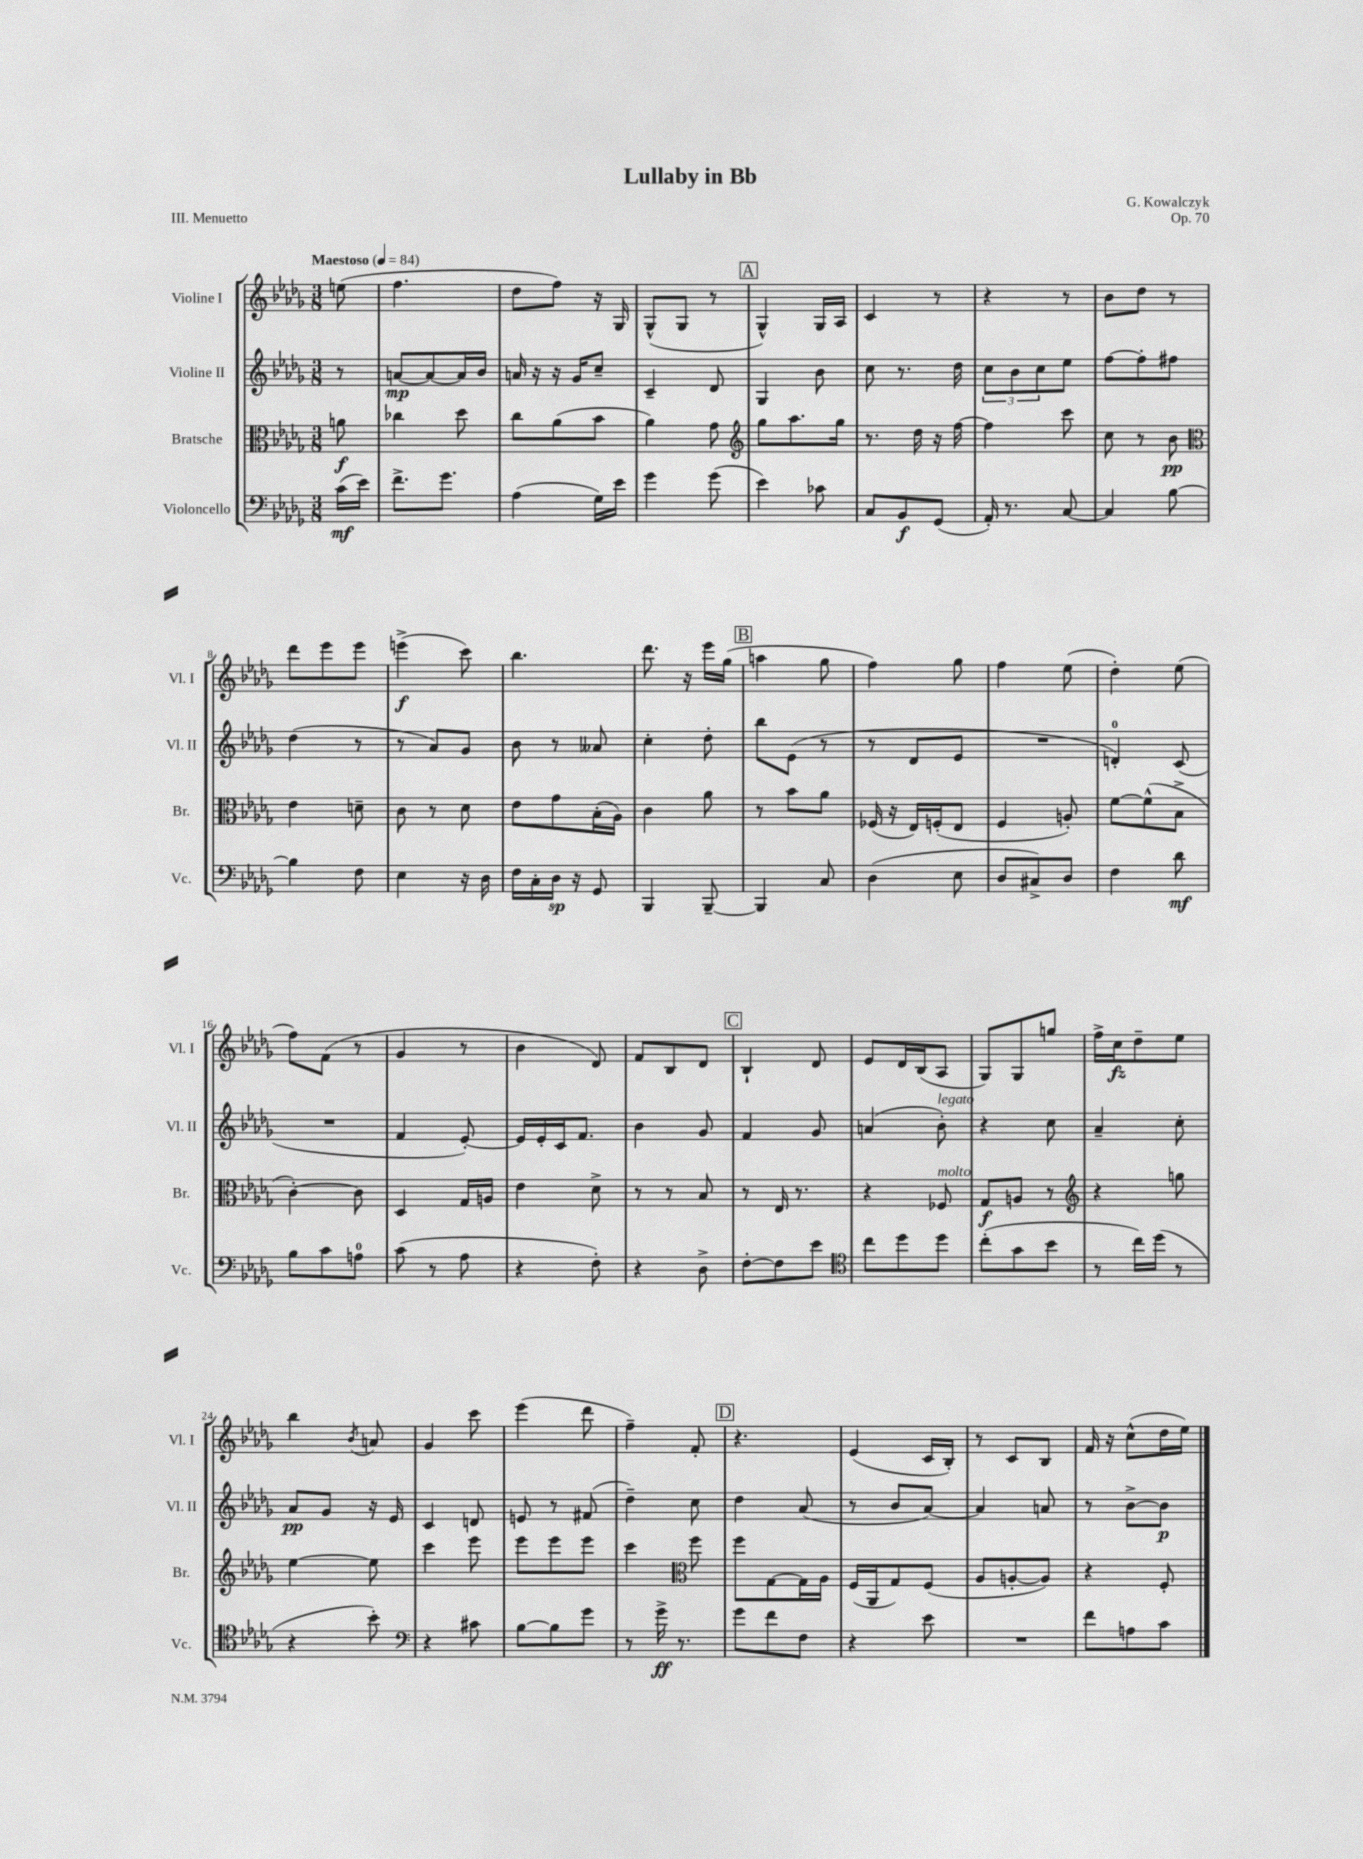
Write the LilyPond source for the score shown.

\header { title = "Lullaby in Bb" composer = "G. Kowalczyk" opus = "Op. 70" piece = "III. Menuetto" }
<<
\new StaffGroup <<
\new Staff = "s0" \with { instrumentName = "Violine I" shortInstrumentName = "Vl. I" } {
    \clef treble \key des \major \numericTimeSignature \time 3/8 \partial 8 \tempo "Maestoso" 4 = 84
    e''8( |
    f''4. |
    des''8 f''8) r16 ges16 |
    ges8-^( ges8 r8 |
    \mark \markup { \box "A" } ges4-^) ges16 aes16 |
    c'4 r8 |
    r4 r8 |
    bes'8 des''8 r8 |
    des'''8 ees'''8 ees'''8 |
    e'''4->\f( c'''8) |
    bes''4. |
    des'''8. r16 ees'''16 ges''16( |
    \mark \markup { \box "B" } a''4 ges''8 |
    f''4) ges''8 |
    f''4 ees''8( |
    des''4-.) ees''8( |
    f''8) f'8( r8 |
    ges'4 r8 |
    bes'4 des'8) |
    f'8 bes8 des'8 |
    \mark \markup { \box "C" } bes4-! des'8 |
    ees'8 des'16 bes16( aes8 |
    ges8) ges8 g''8 |
    f''16-> c''16\fz des''8-- ees''8 |
    bes''4 \acciaccatura { bes'8 } a'8 |
    ges'4 c'''8 |
    ees'''4( des'''8 |
    f''4--) f'8-. |
    \mark \markup { \box "D" } r4. |
    ees'4( c'16 bes16-.) |
    r8 c'8 bes8 |
    f'16 r16 c''8-^( des''16 ees''16) \bar "|." |
}
\new Staff = "s1" \with { instrumentName = "Violine II" shortInstrumentName = "Vl. II" } {
    \clef treble \key des \major \numericTimeSignature \time 3/8 \partial 8
    r8 |
    a'8~\mp a'8~ a'16 bes'16 |
    a'16 r16 r16 ges'16 c''8-- |
    c'4-- des'8 |
    \mark \markup { \box "A" } ges4 bes'8 |
    c''8 r8. des''16 |
    \tuplet 3/2 { c''8 bes'8 c''8 } ees''8 |
    f''8~ f''8-. fis''8 |
    des''4( r8 |
    r8 aes'8) ges'8 |
    bes'8 r8 aeses'8 |
    c''4-. des''8-. |
    \mark \markup { \box "B" } bes''8 ees'8( r8 |
    r8 des'8 ees'8 |
    R4. |
    d'4-0-.) c'8( |
    R4. |
    f'4 ees'8~-.) |
    ees'16 ees'16-. c'16 f'8. |
    bes'4 ges'8 |
    \mark \markup { \box "C" } f'4 ges'8 |
    a'4( bes'8-.^\markup { \italic "legato" }) |
    r4 c''8 |
    aes'4-- c''8-. |
    aes'8\pp ges'8 r16 ees'16 |
    c'4 d'8 |
    e'8 r8 fis'8( |
    des''4--) c''8 |
    \mark \markup { \box "D" } des''4 aes'8( |
    r8 bes'8 aes'8~) |
    aes'4 a'8 |
    r8 bes'8~-> bes'8\p \bar "|." |
}
\new Staff = "s2" \with { instrumentName = "Bratsche" shortInstrumentName = "Br." } {
    \clef alto \key des \major \numericTimeSignature \time 3/8 \partial 8
    a'8\f |
    ces''4 des''8 |
    c''8 aes'8( bes'8 |
    aes'4) ges'8 |
    \mark \markup { \box "A" } \clef treble ges''8 aes''8. ges''16 |
    r8. des''16 r16 f''16~ |
    f''4 c'''8 |
    c''8 r8 bes'8\pp |
    \clef alto ees'4 d'8-- |
    c'8 r8 des'8 |
    ees'8 ges'8 bes16-.( aes16) |
    c'4 aes'8 |
    \mark \markup { \box "B" } r8 bes'8 aes'8 |
    fes16( r16 ees16) f16-.( ees8 |
    f4 a8-.) |
    f'8~ f'8-^( bes8-> |
    c'4~-.) c'8 |
    des4 ges16 a16 |
    ees'4 des'8-> |
    r8 r8 bes8 |
    \mark \markup { \box "C" } r8 ees16 r8. |
    r4 fes8^\markup { \italic "molto" } |
    ges8\f a8 r8 |
    \clef treble r4 g''8 |
    ees''4~ ees''8 |
    c'''4 ees'''8 |
    ees'''8 ees'''8 ees'''8 |
    c'''4 \clef alto f''8 |
    \mark \markup { \box "D" } f''8 ges8~ ges16 aes16 |
    f16( aes,16 ges8) f8( |
    aes8 a8~-. a8) |
    r4 f8-. \bar "|." |
}
\new Staff = "s3" \with { instrumentName = "Violoncello" shortInstrumentName = "Vc." } {
    \clef bass \key des \major \numericTimeSignature \time 3/8 \partial 8
    c'16\mf( ees'16) |
    f'8.-> ges'8. |
    aes4( ges16) ees'16 |
    ges'4 ges'8( |
    \mark \markup { \box "A" } ees'4) ces'8 |
    c8 bes,8\f ges,8( |
    aes,16-.) r8. c8~ |
    c4 bes8~ |
    bes4 f8 |
    ees4 r16 des16 |
    f16 c16-. des16\sp r16 ges,8 |
    bes,,4 bes,,8~-- |
    \mark \markup { \box "B" } bes,,4 c8 |
    des4( ees8 |
    des8 cis8->) des8 |
    f4 des'8\mf |
    bes8 c'8 a8-0 |
    c'8( r8 aes8 |
    r4 f8-.) |
    r4 des8-> |
    \mark \markup { \box "C" } f8~-. f8 ees'8 |
    \clef tenor c''8 des''8 des''8 |
    c''8-.( ges'8 bes'8 |
    r8 c''16) des''16( r8 |
    r4 bes'8-.) |
    \clef bass r4 cis'8 |
    bes8~ bes8 ges'8 |
    r8 ges'16->\ff r8. |
    \mark \markup { \box "D" } ges'8 f'8 f8 |
    r4 ees'8 |
    R4. |
    f'8 a8 c'8 \bar "|." |
}
>>
>>
